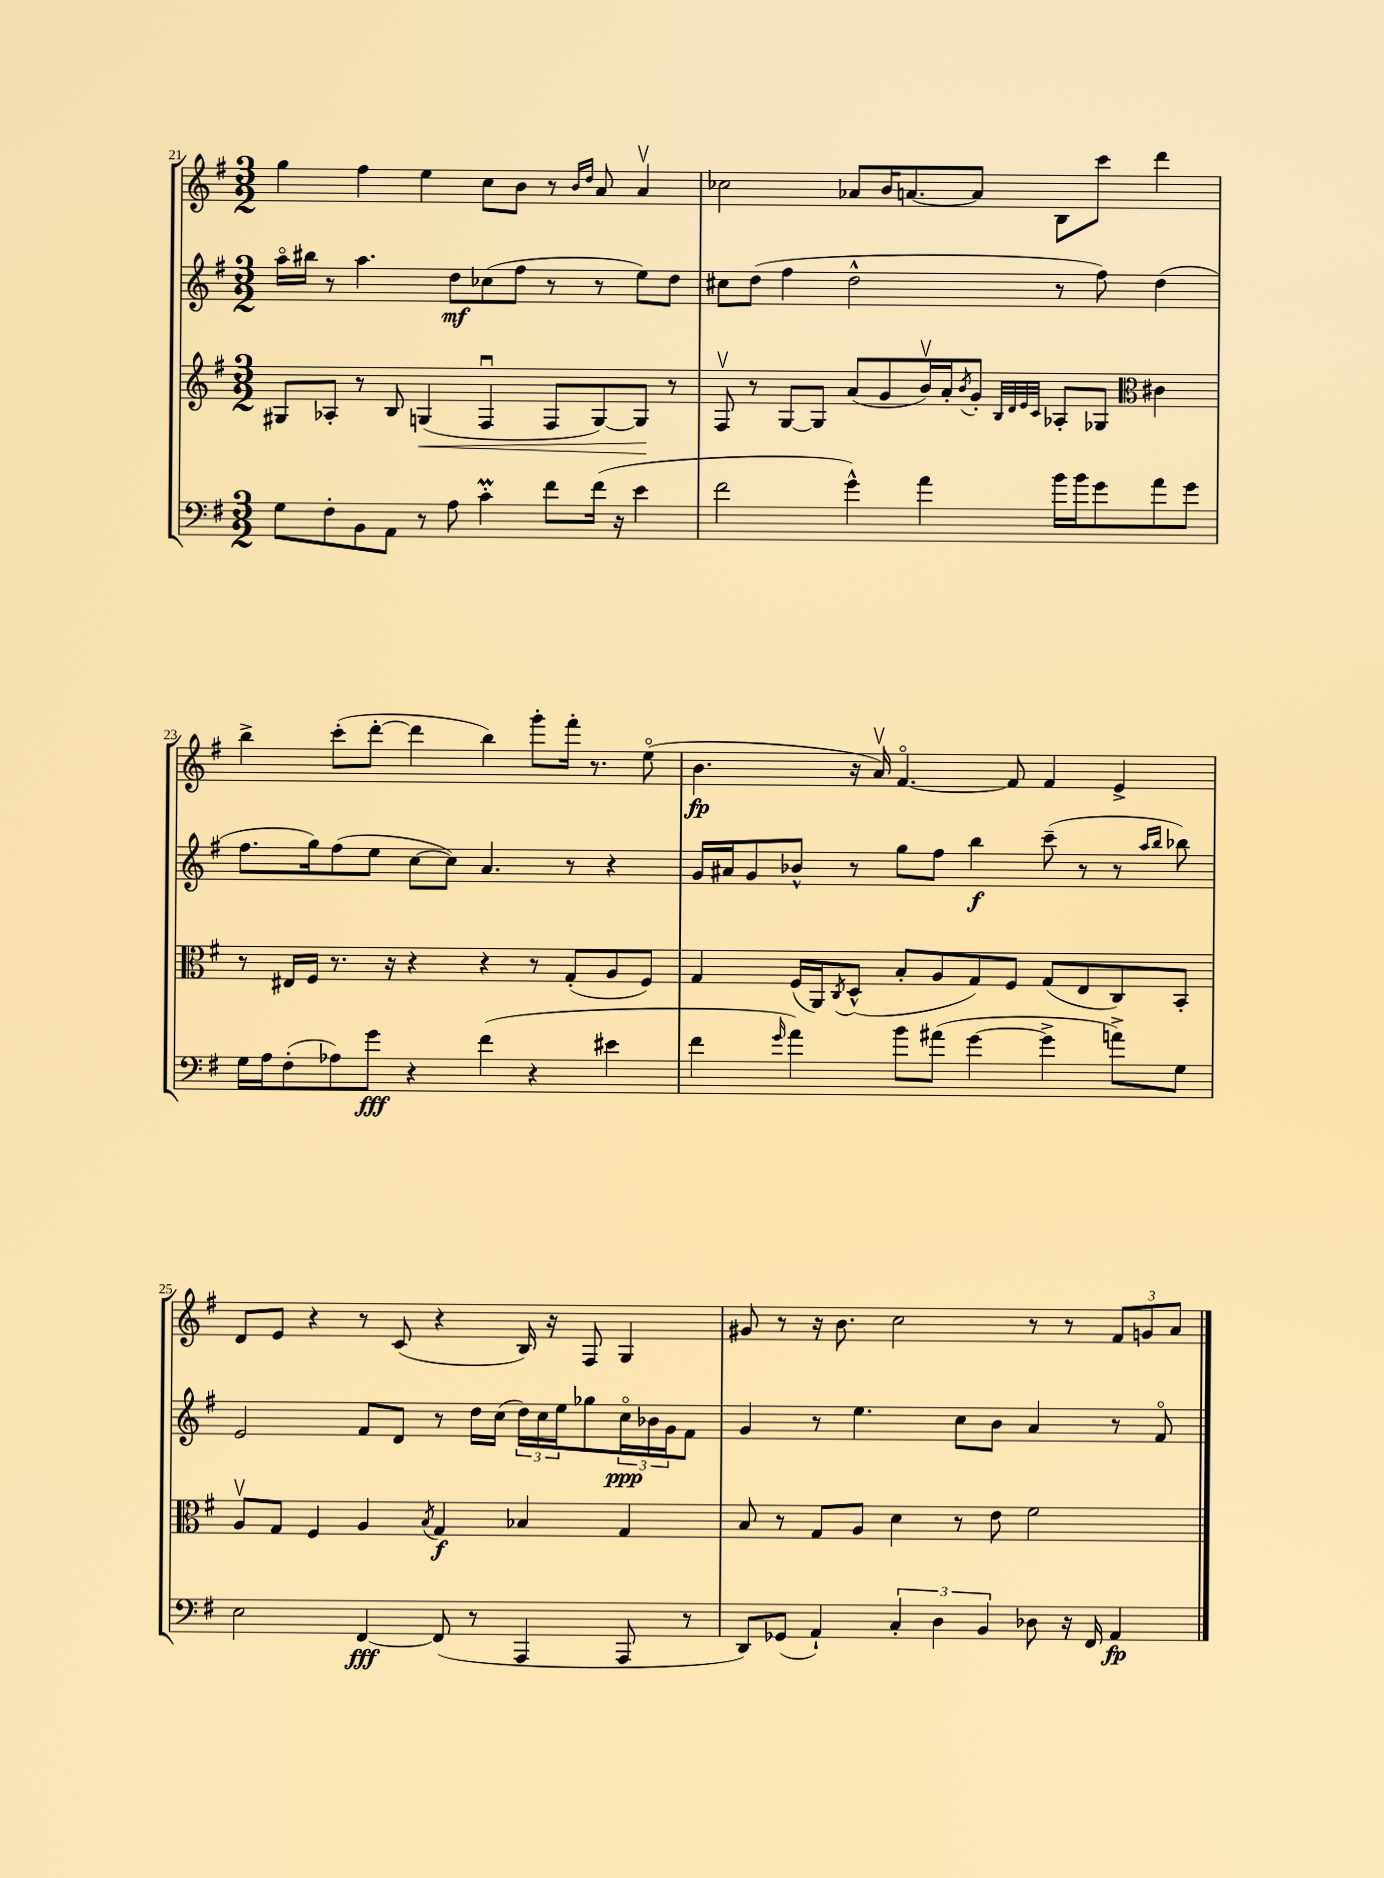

**kern	**dynam	**kern	**dynam	**kern	**dynam	**kern	**dynam
*part4	*part4	*part3	*part3	*part2	*part2	*part1	*part1
*staff4	*staff4	*staff3	*staff3	*staff2	*staff2	*staff1	*staff1
*clefF4	*	*clefG2	*	*clefG2	*	*clefG2	*
*k[f#]	*	*k[f#]	*	*k[f#]	*	*k[f#]	*
*M3/2	*	*M3/2	*	*M3/2	*	*M3/2	*
=21	=21	=21	=21	=21	=21	=21	=21
8G\L	.	8G#X/L	.	16aa\LL	.	4gg\	.
.	.	.	.	16bb#X\JJ	.	.	.
8F#'\	.	8A-X'/J	.	8r	.	.	.
8BB\	.	8r	.	4.aa\	.	4ff#\	.
8AA\J	.	8B/	.	.	.	.	.
!	!	!	!LO:HP:b	!	!	!	!
8r	.	(4Gn/	<	.	.	4ee\	.
8A\	.	.	.	8dd\L	mf	.	.
4cM'\	.	4F#u/	.	(8cc-X\	.	8cc\L	.
.	.	.	.	8ff#\J	.	8b\J	.
8f#\L	.	8F#/L	.	8r	.	8r	.
.	.	.	.	.	.	16qqb/LL	.
.	.	.	.	.	.	16qqdd/JJ	.
(16f#\Jk	.	[8G/)	.	8r	.	8a/	.
16r	.	.	.	.	.	.	.
4e\	.	8G/J]	.	8ee\L)	.	4av/	.
.	.	8r	[	8dd\J	.	.	.
=22	=22	=22	=22	=22	=22	=22	=22
2f#\	.	8F#v/	.	8cc#X\L	.	2cc-X\	.
.	.	8r	.	(8dd\J	.	.	.
.	.	[8G/L	.	4ff#\	.	.	.
.	.	8G/J]	.	.	.	.	.
4g^^\)	.	(8a/L	.	2dd^^\	.	8a-X/L	.
.	.	8g/	.	.	.	16b/K	.
.	.	.	.	.	.	[8.an/	.
4a\	.	16bv/L)	.	.	.	.	.
.	.	16a'/J	.	.	.	.	.
.	.	8qb/	.	.	.	.	.
.	.	8g'/J	.	.	.	8a/J]	.
.	.	32qqB/LLL	.	.	.	.	.
.	.	32qqd/	.	.	.	.	.
.	.	32qqe/	.	.	.	.	.
.	.	32qqc/JJJ	.	.	.	.	.
16b\LL	.	8A-X'/L	.	8r	.	8B\L	.
16b\J	.	.	.	.	.	.	.
8g\	.	8G-X/J	.	8ff#\)	.	8ccc\J	.
*	*	*clefC3	*	*	*	*	*
8a\	.	4c#X\	.	(4dd\	.	4ddd\	.
8g\J	.	.	.	.	.	.	.
!!LO:LB:g=z
=23	=23	=23	=23	=23	=23	=23	=23
16G\LL	.	8r	.	8.ff#\L	.	4bb^\	.
16A\J	.	.	.	.	.	.	.
(8F#'\	.	16E#X/LL	.	.	.	.	.
.	.	16F#/JJ	.	16gg\k)	.	.	.
8A-X\)	.	8.r	.	(8ff#\	.	(8ccc'\L	.
8g\J	fff	.	.	8ee\J	.	[8ddd'\J	.
.	.	16r	.	.	.	.	.
4r	.	4r	.	[8cc\L	.	4ddd\]	.
.	.	.	.	8cc\J])	.	.	.
(4f#\	.	4r	.	4.a/	.	4bb\)	.
4r	.	8r	.	.	.	8ggg'\L	.
.	.	(8G'/L	.	8r	.	16fff#'\Jk	.
.	.	.	.	.	.	8.r	.
4e#X\	.	8A/	.	4r	.	.	.
.	.	8F#/J)	.	.	.	(8ee\	.
=24	=24	=24	=24	=24	=24	=24	=24
4f#\	.	4G/	.	16g/LL	.	4.b\	fp
.	.	.	.	16a#X/J	.	.	.
.	.	.	.	8g/	.	.	.
16qqg/	.	.	.	.	.	.	.
4a\)	.	(16F#/LL	.	8b-X^^/J	.	.	.
.	.	16AA/J)	.	.	.	.	.
.	.	8qC/	.	.	.	.	.
.	.	(8D^^/J	.	8r	.	16r	.
.	.	.	.	.	.	16av/)	.
8b\L	.	8B'/L	.	8gg\L	.	[4.f#/	.
(8a#X\J	.	8A/	.	8ff#\J	.	.	.
[4g\	.	8G/)	.	4bb\	f	.	.
.	.	8F#/J	.	.	.	8f#/]	.
4g^\]	.	(8G/L	.	(8ccc~\	.	4f#/	.
.	.	8E/	.	8r	.	.	.
8an^\L)	.	8C/)	.	8r	.	4e^/	.
.	.	.	.	16qqaa/LL	.	.	.
.	.	.	.	16qqbb/JJ	.	.	.
8G\J	.	8BB'/J	.	8bb-X\)	.	.	.
!!LO:LB:g=z
=25	=25	=25	=25	=25	=25	=25	=25
2E\	.	8Av/L	.	2e/	.	8d/L	.
.	.	8G/J	.	.	.	8e/J	.
.	.	4F#/	.	.	.	4r	.
[4FF#/	fff	4A/	.	8f#/L	.	8r	.
.	.	.	.	8d/J	.	(8c/	.
.	.	8qB/	.	.	.	.	.
(8FF#/]	.	4G/	f	8r	.	4r	.
8r	.	.	.	16dd\LL	.	.	.
.	.	.	.	(16cc\JJ	.	.	.
4AAA/	.	4B-X/	.	24dd\LL)	.	16B/)	.
.	.	.	.	24cc\	.	.	.
.	.	.	.	.	.	16r	.
.	.	.	.	24ee\J	.	.	.
.	.	.	.	8gg-X\	.	8F#/	.
8AAA/	.	4G/	.	24cc\L	ppp	4G/	.
.	.	.	.	24b-X\	.	.	.
.	.	.	.	24g\J	.	.	.
8r	.	.	.	8f#\J	.	.	.
=26	=26	=26	=26	=26	=26	=26	=26
8DD/L)	.	8B/	.	4g/	.	8g#X/	.
(8GG-X/J	.	8r	.	.	.	8r	.
4AA`/)	.	8G/L	.	8r	.	16r	.
.	.	.	.	.	.	8.b\	.
.	.	8A/J	.	4.ee\	.	.	.
6C'/	.	4d\	.	.	.	2cc\	.
6D\	.	.	.	.	.	.	.
.	.	8r	.	8cc\L	.	.	.
6BB/	.	.	.	.	.	.	.
.	.	8e\	.	8b\J	.	.	.
8D-X\	.	2f#\	.	4a/	.	8r	.
16r	.	.	.	.	.	8r	.
16FF#/	.	.	.	.	.	.	.
4AA/	fp	.	.	8r	.	12f#/L	.
.	.	.	.	.	.	12gn/	.
.	.	.	.	8f#/	.	.	.
.	.	.	.	.	.	12a/J	.
==	==	==	==	==	==	==	==
*-	*-	*-	*-	*-	*-	*-	*-
